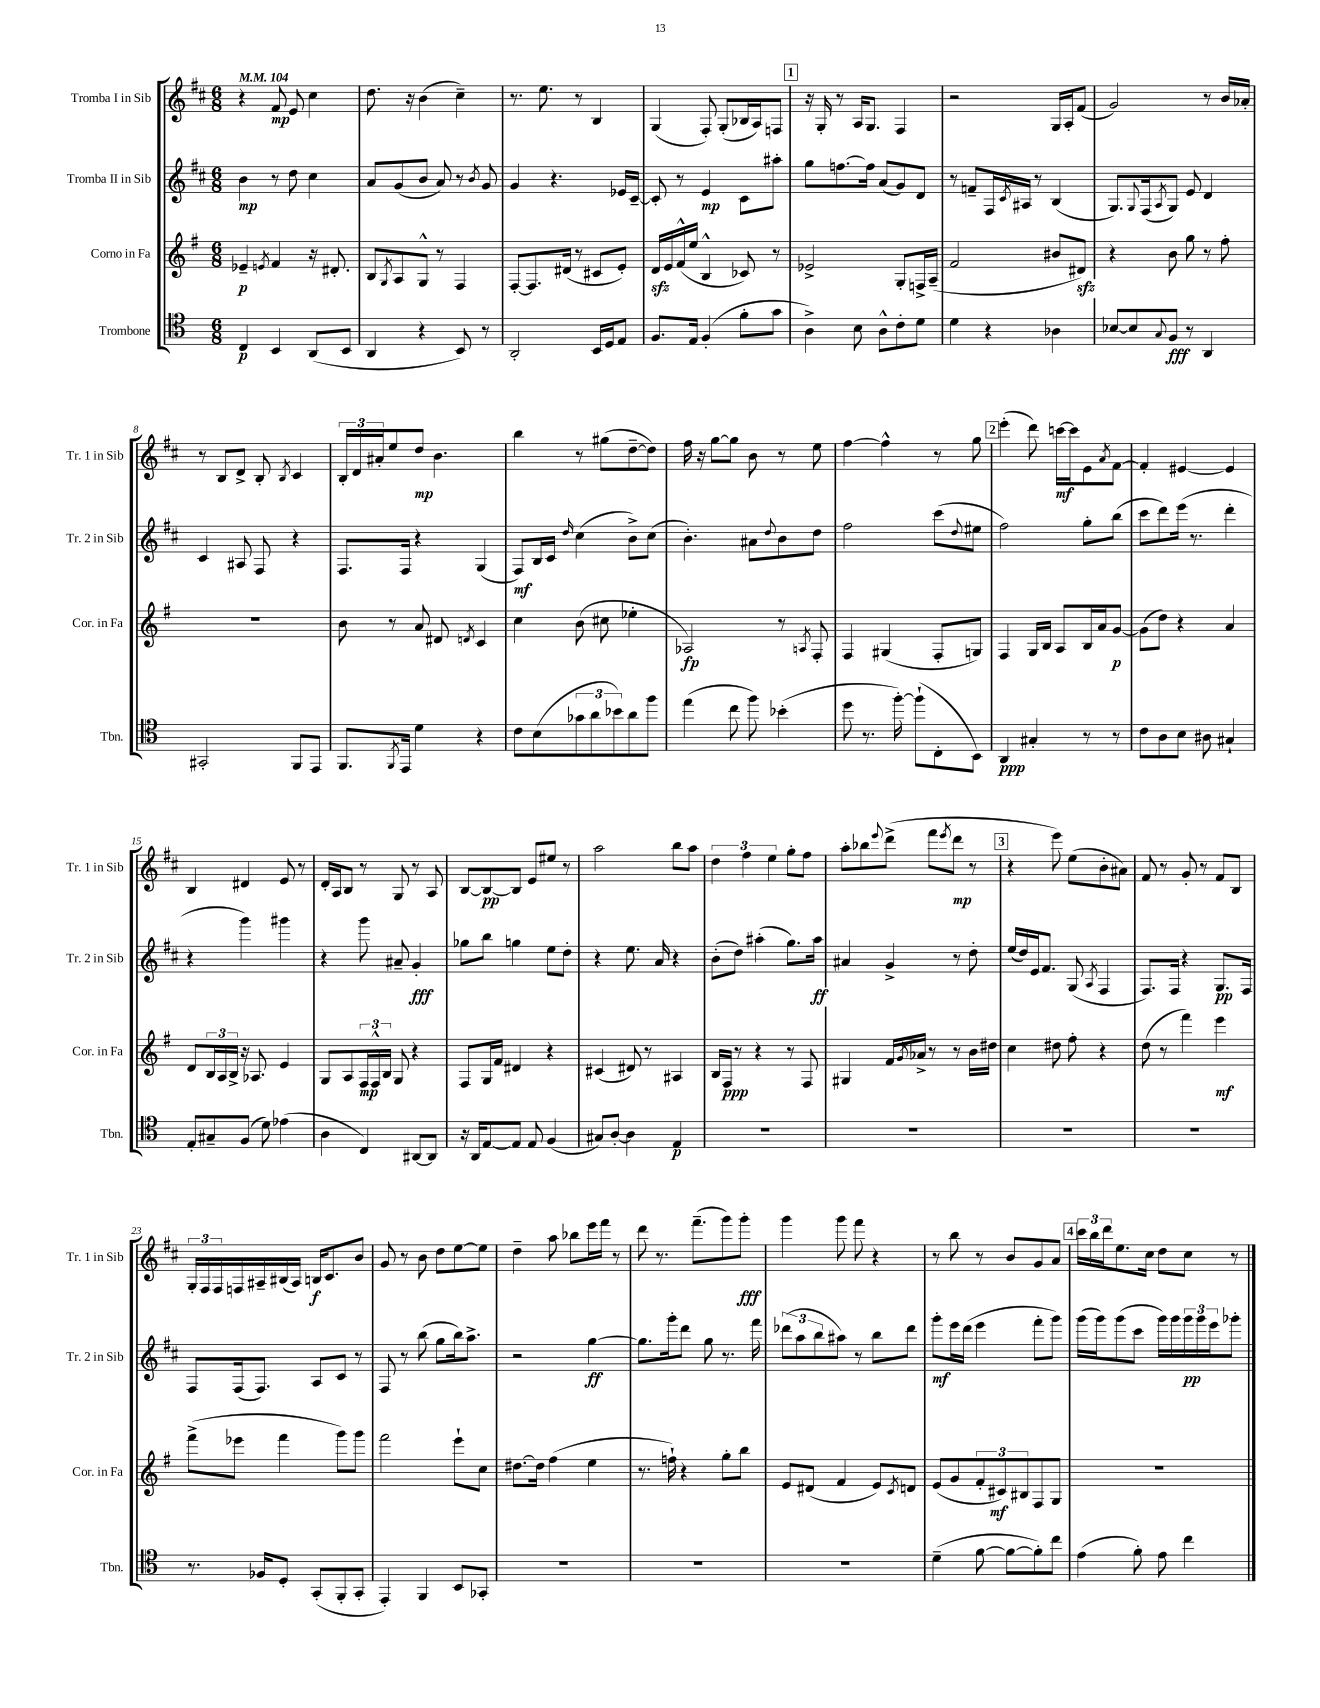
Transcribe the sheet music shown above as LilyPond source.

<<
\new StaffGroup <<
\new Staff = "s0" \with { instrumentName = "Tromba I in Sib" shortInstrumentName = "Tr. 1 in Sib" } {
    \clef treble \key d \major \numericTimeSignature \time 6/8 \tempo 4 = 104
    r4 fis'8\mp e'8 cis''4 |
    d''8. r16 b'4( cis''4--) |
    r8. e''8. r8 b4 |
    g4( fis8-.) g8-.( bes16 a16) f8 |
    \mark \markup { \box "1" } r16 g16-. r8 a16 g8. fis4 |
    r2 g16 a16-. fis'8( |
    g'2) r8 b'16 aes'16-. |
    r8 b8 d'8-> b8-. \acciaccatura { b8 } cis'4 |
    \tuplet 3/2 { b16-. d'16 ais'16-. } e''8 d''8\mp b'4. |
    b''4 r8 gis''8( d''8~-- d''8) |
    fis''16 r16 g''8~ g''8 b'8 r8 e''8 |
    fis''4~ fis''4-^ r8 g''8 |
    \mark \markup { \box "2" } e'''4-.( d'''8) c'''16~\mf c'''16 e'8 \acciaccatura { a'8 } fis'8~ |
    fis'4-. eis'4~ eis'4 |
    b4 dis'4 e'8 r8 |
    d'16-. a16 b8 r8 g8 r8 a8 |
    b8~ b8~\pp b8 e'8 eis''8 r8 |
    a''2 b''8 a''8 |
    \tuplet 3/2 { d''4 fis''4 e''4 } g''8-. fis''8 |
    a''8-. bes''8 \appoggiatura { e'''8 } d'''8->( fis'''8 \acciaccatura { e'''8 } d'''8\mp r8 |
    \mark \markup { \box "3" } r4 e'''8) e''8( b'8-. ais'8) |
    fis'8 r8 g'8-. r8 fis'8 b8 |
    \tuplet 3/2 { g16-. fis16 fis16 } f16 ais16-- bis16( ais16) b16\f cis'8. b'8 |
    g'8 r8 b'8 d''8 e''8~ e''8 |
    d''4-- a''8 bes''8 e'''16 fis'''16 r8 |
    d'''8 r8. fis'''8.--( g'''8) g'''8-.\fff |
    g'''4 g'''8 fis'''8 r4 |
    r8 b''8 r8 b'8 g'8 a'8 |
    \mark \markup { \box "4" } \tuplet 3/2 { cis'''16 b''16 d'''16 } e''8. cis''16 d''8 cis''8 r8 \bar "|." |
}
\new Staff = "s1" \with { instrumentName = "Tromba II in Sib" shortInstrumentName = "Tr. 2 in Sib" } {
    \clef treble \key d \major \numericTimeSignature \time 6/8
    b'4\mp r8 d''8 cis''4 |
    a'8 g'8( b'8 a'8) r8 \acciaccatura { b'8 } g'8 |
    g'4 r4. ees'16 cis'16~-- |
    cis'8-. r8 e'4\mp cis'8 ais''8-. |
    \mark \markup { \box "1" } g''8 f''8.~ f''16 a'8( g'8) d'8 |
    r8 f'8-- fis16 \acciaccatura { cis'8 } ais16 r8 b4( |
    g8.) \appoggiatura { g8 } fis16( \acciaccatura { a8 } g8) e'8 d'4 |
    cis'4 ais8 fis8 r4 |
    fis8. fis16 r4 g4( |
    fis8\mf) b16 cis'16 \grace { d''16 } cis''4( b'8->) cis''8( |
    b'4.-.) ais'8 \appoggiatura { d''8 } b'8 d''8 |
    fis''2 cis'''8( \appoggiatura { d''8 } eis''8 |
    \mark \markup { \box "2" } fis''2) g''8-. b''8( |
    cis'''8 d'''8) e'''16( r8. d'''4-. |
    r4 g'''4) gis'''4 |
    r4 g'''8 ais'8-- g'4-.\fff |
    ges''8 b''8 g''4 e''8 d''8-. |
    r4 e''8. a'16 r4 |
    b'8-.( d''8) ais''4-.( g''8.) ais''16\ff |
    ais'4 g'4-> r8 d''8-. |
    \mark \markup { \box "3" } e''16( d''16) e'16 fis'8. g8( \acciaccatura { a8 } fis4 |
    fis8.) fis16 r4 g8.\pp fis16 |
    fis8 fis16( fis8.) a8 cis'8 r8 |
    fis8 r8 b''8( g''8 b''16) a''8.-> |
    r2 g''4~\ff |
    g''8. g'''16-. d'''8 g''8 r8. fis'''16 |
    \tuplet 3/2 { des'''8( a''8 b''8 } ais''8) r8 b''8 des'''8 |
    g'''8-.\mf e'''16 d'''16( e'''4 fis'''8-. g'''8) |
    \mark \markup { \box "4" } g'''16( g'''16) g'''8( cis'''8 g'''16) g'''16 \tuplet 3/2 { g'''16\pp g'''16 e'''16 } ges'''8-. \bar "|." |
}
\new Staff = "s2" \with { instrumentName = "Corno in Fa" shortInstrumentName = "Cor. in Fa" } {
    \clef treble \key g \major \numericTimeSignature \time 6/8
    ees'4--\p \acciaccatura { e'8 } fis'4 r16 dis'8.-. |
    b8 \acciaccatura { g8 } a8 g8-^ r8 fis4 |
    fis8~-. fis8. dis'16( r8 cis'8 e'8-.) |
    d'16\sfz e'16 fis'16-^( e''16 b4-^ ces'8) r8 |
    \mark \markup { \box "1" } ees'2-> g8-. f16-> a16--( |
    fis'2 bis'8 dis'8\sfz) |
    r4 b'8 g''8 r8 fis''8-. |
    R2. |
    b'8 r8 a'8 dis'8 \acciaccatura { d'8 } c'4 |
    c''4 b'8( cis''8 ees''4-. |
    aes2\fp) r8 \acciaccatura { a8 } fis8-. |
    fis4 gis4( fis8-. g8) |
    \mark \markup { \box "2" } fis4 g16 b16 a8 b16 a'16 g'8~\p |
    g'8( d''8) r4 a'4 |
    d'8 \tuplet 3/2 { b16 a16 b16-> } r16 aes8. e'4 |
    g8 a8 \tuplet 3/2 { fis16\mp fis16-^ b16 } g8 r4 |
    fis8 g16 fis'16 dis'4 r4 |
    cis'4( dis'8) r8 ais4 |
    b16 fis16\ppp r8 r4 r8 fis8 |
    gis4 fis'16 \acciaccatura { g'8 } aes'16-> r8 r8 b'16 dis''16 |
    \mark \markup { \box "3" } c''4 dis''8 fis''8-. r4 |
    d''8( r8 fis'''4) e'''4\mf |
    fis'''8->( ees'''8 fis'''4 g'''8) g'''8 |
    fis'''2 e'''8-! c''8 |
    dis''8.~ dis''16 fis''4( e''4 |
    r8. f''16-!) r4 g''8-. b''8 |
    e'8 dis'8( fis'4 e'8) \acciaccatura { c'8 } d'8 |
    e'8( g'8 \tuplet 3/2 { fis'8-. cis'8\mf) bis8 } fis8 g8 |
    \mark \markup { \box "4" } R2. \bar "|." |
}
\new Staff = "s3" \with { instrumentName = "Trombone" shortInstrumentName = "Tbn." } {
    \clef tenor \key c \major \numericTimeSignature \time 6/8
    c4\p b,4 a,8( b,8 |
    a,4 r4 b,8) r8 |
    a,2-. b,16 d16 e8 |
    f8. e16 f4-.( f'8-. g'8 |
    \mark \markup { \box "1" } a4->) b8 a8-^ c'8-. d'8 |
    d'4 r4 aes4 |
    bes8~ bes8 \appoggiatura { g8 } f8\fff r8 a,4 |
    gis,2-. f,8 e,8 |
    f,8. \acciaccatura { f,8 } e,16 d'4 r4 |
    c'8 b8( \tuplet 3/2 { ges'8 a'8 bes'8) } a'8 f''8 |
    e''4( c''8 f''8) bes'4-.( |
    d''8 r8. f''16~-.) f''8-!( c8-. b,8) |
    \mark \markup { \box "2" } a,4\ppp gis4-. r8 r8 |
    c'8 a8 b8 ais8 gis4-! |
    e8-. gis8-- f8( d'8) ees'4( |
    a4 c4) ais,8~ ais,8 |
    r16 a,16 e8~ e8 e8 f4( |
    gis8) a8~-. a4 e4\p |
    R2. |
    R2. |
    \mark \markup { \box "3" } R2. |
    R2. |
    r8. fes16 d8-. g,8-.( f,8-. g,8-. |
    e,4-.) f,4 b,8 ges,8-. |
    R2. |
    R2. |
    R2. |
    d'4--( f'8~ f'8~ f'8-.) c''8 |
    \mark \markup { \box "4" } e'4( f'8-.) e'8 c''4 \bar "|." |
}
>>
>>
